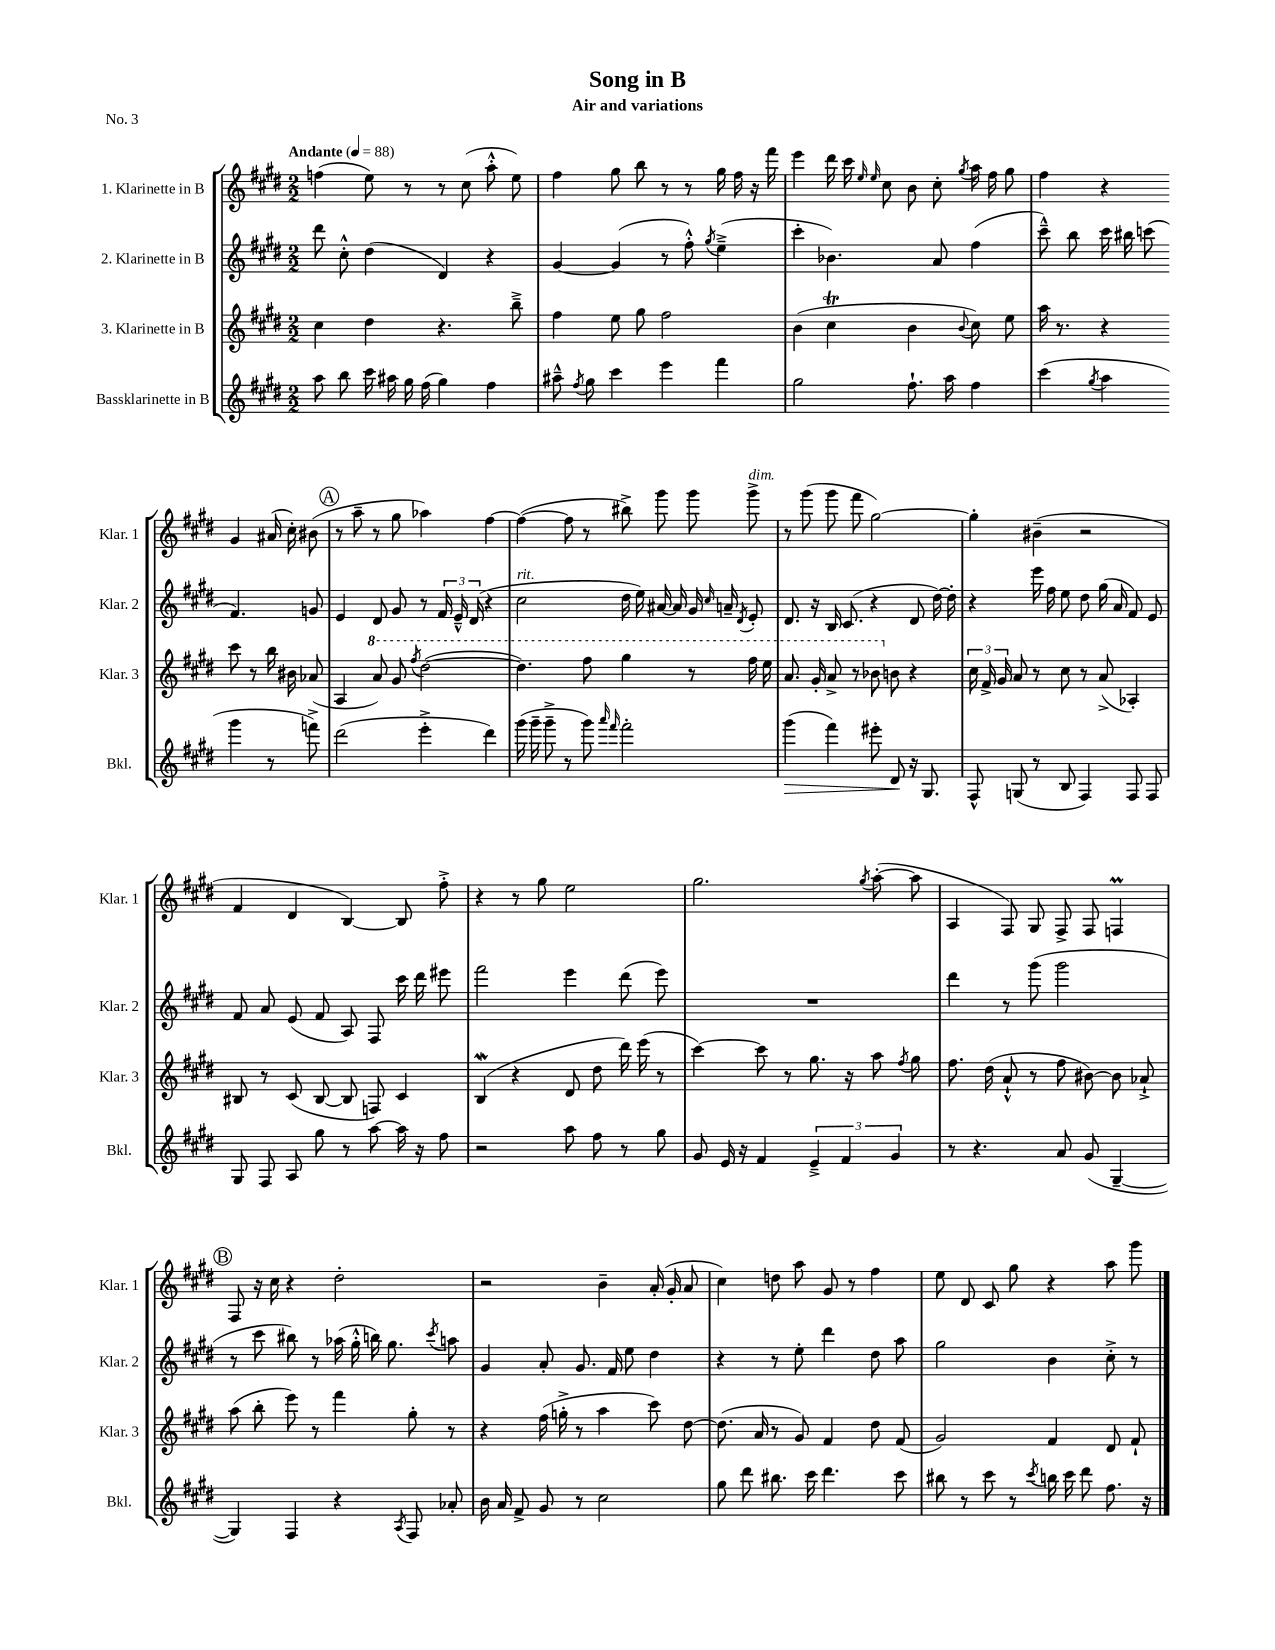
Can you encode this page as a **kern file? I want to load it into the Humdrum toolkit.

**kern	**kern	**kern	**kern
*staff4	*staff3	*staff2	*staff1
*clefG2	*clefG2	*clefG2	*clefG2
*k[f#c#g#d#]	*k[f#c#g#d#]	*k[f#c#g#d#]	*k[f#c#g#d#]
*M2/2	*M2/2	*M2/2	*M2/2
*MM88	*MM88	*MM88	*MM88
8aa	4cc#	8ddd#	(4ff
8bb	.	8cc#'^^	.
16ccc#	4dd#	(4dd#	8ee)
16aa#	.	.	.
16gg#	.	.	8r
(16ff#	.	.	.
4gg#)	4.r	4d#)	8r
.	.	.	(8cc#
4ff#	.	4r	8aa'^^
.	8bb~^	.	8ee)
=	=	=	=
8aa#~^^	4ff#	[4g#	4ff#
8qff#	.	.	.
8gg#	.	.	.
4ccc#	8ee	(4g#]	8gg#
.	8gg#	.	8bb
4eee	2ff#	8r	8r
.	.	8ff#'^^)	8r
.	.	8qgg#	.
4fff#	.	(4ee~^	16gg#
.	.	.	16ff#
.	.	.	16r
.	.	.	16fff#
=	=	=	=
2gg#	(4b	4ccc#'	4eee
.	4cc#	4.b-)	16ddd#
.	.	.	16ccc#
.	.	.	16qqee
.	.	.	16qqee
.	.	.	8cc#
8.ff#`	4b	.	8b
.	.	8a	8cc#'
16aa	.	.	.
.	8qqb	.	8qgg#
4ff#	8cc#)	(4ff#	16aa
.	.	.	16ff#
.	8ee	.	8gg#
=	=	=	=
(4ccc#	16aa	8ccc#~^^)	4ff#
.	8.r	.	.
.	.	8bb	.
8qgg#	.	.	.
4aa	4r	16ccc#	4r
.	.	16bb#	.
.	.	(8ccc	.
4ggg#	8ccc#	4.f#)	4g#
.	8r	.	.
8r	16bb	.	(16a#
.	16b#	.	16cc#')
8fff^)	(8a-	8g	(8b#
=	=	=	=
(2ddd#	4A	4e	8r
.	.	.	8aa~
.	8aa)	8d#	8r
.	8gg#	8g#	8gg#
.	8qfff#	.	.
4eee'^	([2ddd#	8r	4aa-)
.	.	24f#	.
.	.	24e~^^	.
.	.	(24d#	.
4ddd#)	.	4r	[4ff#
=	=	=	=
(16ggg#	4.ddd#])	2cc#	(4ff#_
16ggg#~	.	.	.
8ggg#~^	.	.	.
8r	.	.	8ff#]
8ggg#)	8fff#	.	8r
16qqaaa	.	.	.
16qqfff#	.	.	.
2fff#'	4ggg#	16dd#	8bb#^)
.	.	16ee)	.
.	.	[16a#	8ggg#
.	.	16a#]	.
.	8r	16g#	8ggg#
.	.	16qqcc#	.
.	.	16a~	.
.	.	8qd#	.
.	16fff#	8e'	8ggg#^
.	16eee	.	.
=	=	=	=
(4ggg#	8.aa	8.d#	8r
.	.	.	(8ggg#
.	16gg#'	16r	.
4fff#)	8aa^	16B	8ggg#
.	.	(8.c#	.
.	8r	.	8fff#
8eee#'	8bb-	4r	[2gg#)
8d#	8b	.	.
16r	4r	8d#	.
8.G#	.	.	.
.	.	[16dd#)	.
.	.	16dd#']	.
=	=	=	=
8F#^^	24cc#	4r	4gg#']
.	24f#^	.	.
.	24g#	.	.
(8G	8a	.	.
8r	8r	16eee	(4b#~
.	.	16ff#	.
8B	8cc#	8ee	.
4F#)	8r	8dd#	2r
.	(8a^	(16gg#	.
.	.	16a	.
8F#	4A-')	8f#)	.
8F#	.	8e	.
=	=	=	=
8G#	8B#	8f#	4f#
8F#	8r	8a	.
8A	(8c#	(8e	4d#
8gg#	[8B#	8f#	.
8r	8B#]	8A)	[4B)
[8aa	8F)	8F#	.
16aa]	4c#	16ccc#	8B]
16r	.	16ddd#	.
8ff#	.	8eee#	8ff#'^
=	=	=	=
2r	(4B	2fff#	4r
.	4r	.	8r
.	.	.	8gg#
8aa	8d#	4eee	2ee
8ff#	8dd#	.	.
8r	16ddd#)	(8ddd#	.
.	(16eee	.	.
8gg#	8r	8eee)	.
=	=	=	=
8g#	[4ccc#)	1r	2.gg#
16e	.	.	.
16r	.	.	.
4f#	8ccc#]	.	.
.	8r	.	.
6e~^	8.gg#	.	.
6f#	.	.	.
.	16r	.	.
.	.	.	8qgg#
.	8aa	.	([8aa'
6g#	.	.	.
.	8qff#	.	.
.	8gg#	.	8aa]
=	=	=	=
8r	8.ff#	4ddd#	4A
4.r	.	.	.
.	(16dd#	.	.
.	8a`^^	8r	8F#)
.	8r	(8ggg#	8G#
8a	8ff#	2ggg#	8F#^
(8g#	[8b#)	.	8F#
[4G#~	8b#]	.	4F
.	8a-`^	.	.
=	=	=	=
4G#])	(8aa	8r	8F#
.	8bb'	8ccc#	16r
.	.	.	16cc#
4F#	8eee)	8bb#)	4r
.	8r	8r	.
4r	4fff#	(16aa-	2dd#'
.	.	16gg#'^^	.
.	.	16bb)	.
.	.	8.gg#	.
8qA	.	.	.
8F#	8gg#'	.	.
.	.	8qccc#	.
8a-'	8r	8aa	.
=	=	=	=
16b	4r	4g#	2r
16a	.	.	.
8f#^	.	.	.
8g#	(16ff#	8a'	.
.	16gg'^	.	.
8r	8r	8.g#	.
2cc#	4aa	.	4b~
.	.	16f#	.
.	.	8ee	.
.	8ccc#)	4dd#	(16a'
.	.	.	16g#'
.	[8dd#	.	8a
=	=	=	=
8gg#	(8.dd#]	4r	4cc#)
8ddd#	.	.	.
.	16a	.	.
8.bb#	8r	8r	8dd
.	8g#)	8ee'	8aa
16ccc#	.	.	.
4.ddd#	4f#	4ddd#	8g#
.	.	.	8r
.	8dd#	8dd#	4ff#
8ccc#	(8f#	8aa	.
=	=	=	=
8bb#	2g#)	2gg#	8ee
8r	.	.	8d#
8ccc#	.	.	8c#
8r	.	.	8gg#
8qccc#	.	.	.
16bb	4f#	4b	4r
16ccc#	.	.	.
8ddd#	.	.	.
8.ff#	8d#	8cc#'^	8aa
.	8f#`	8r	8ggg#
16r	.	.	.
==	==	==	==
*-	*-	*-	*-
